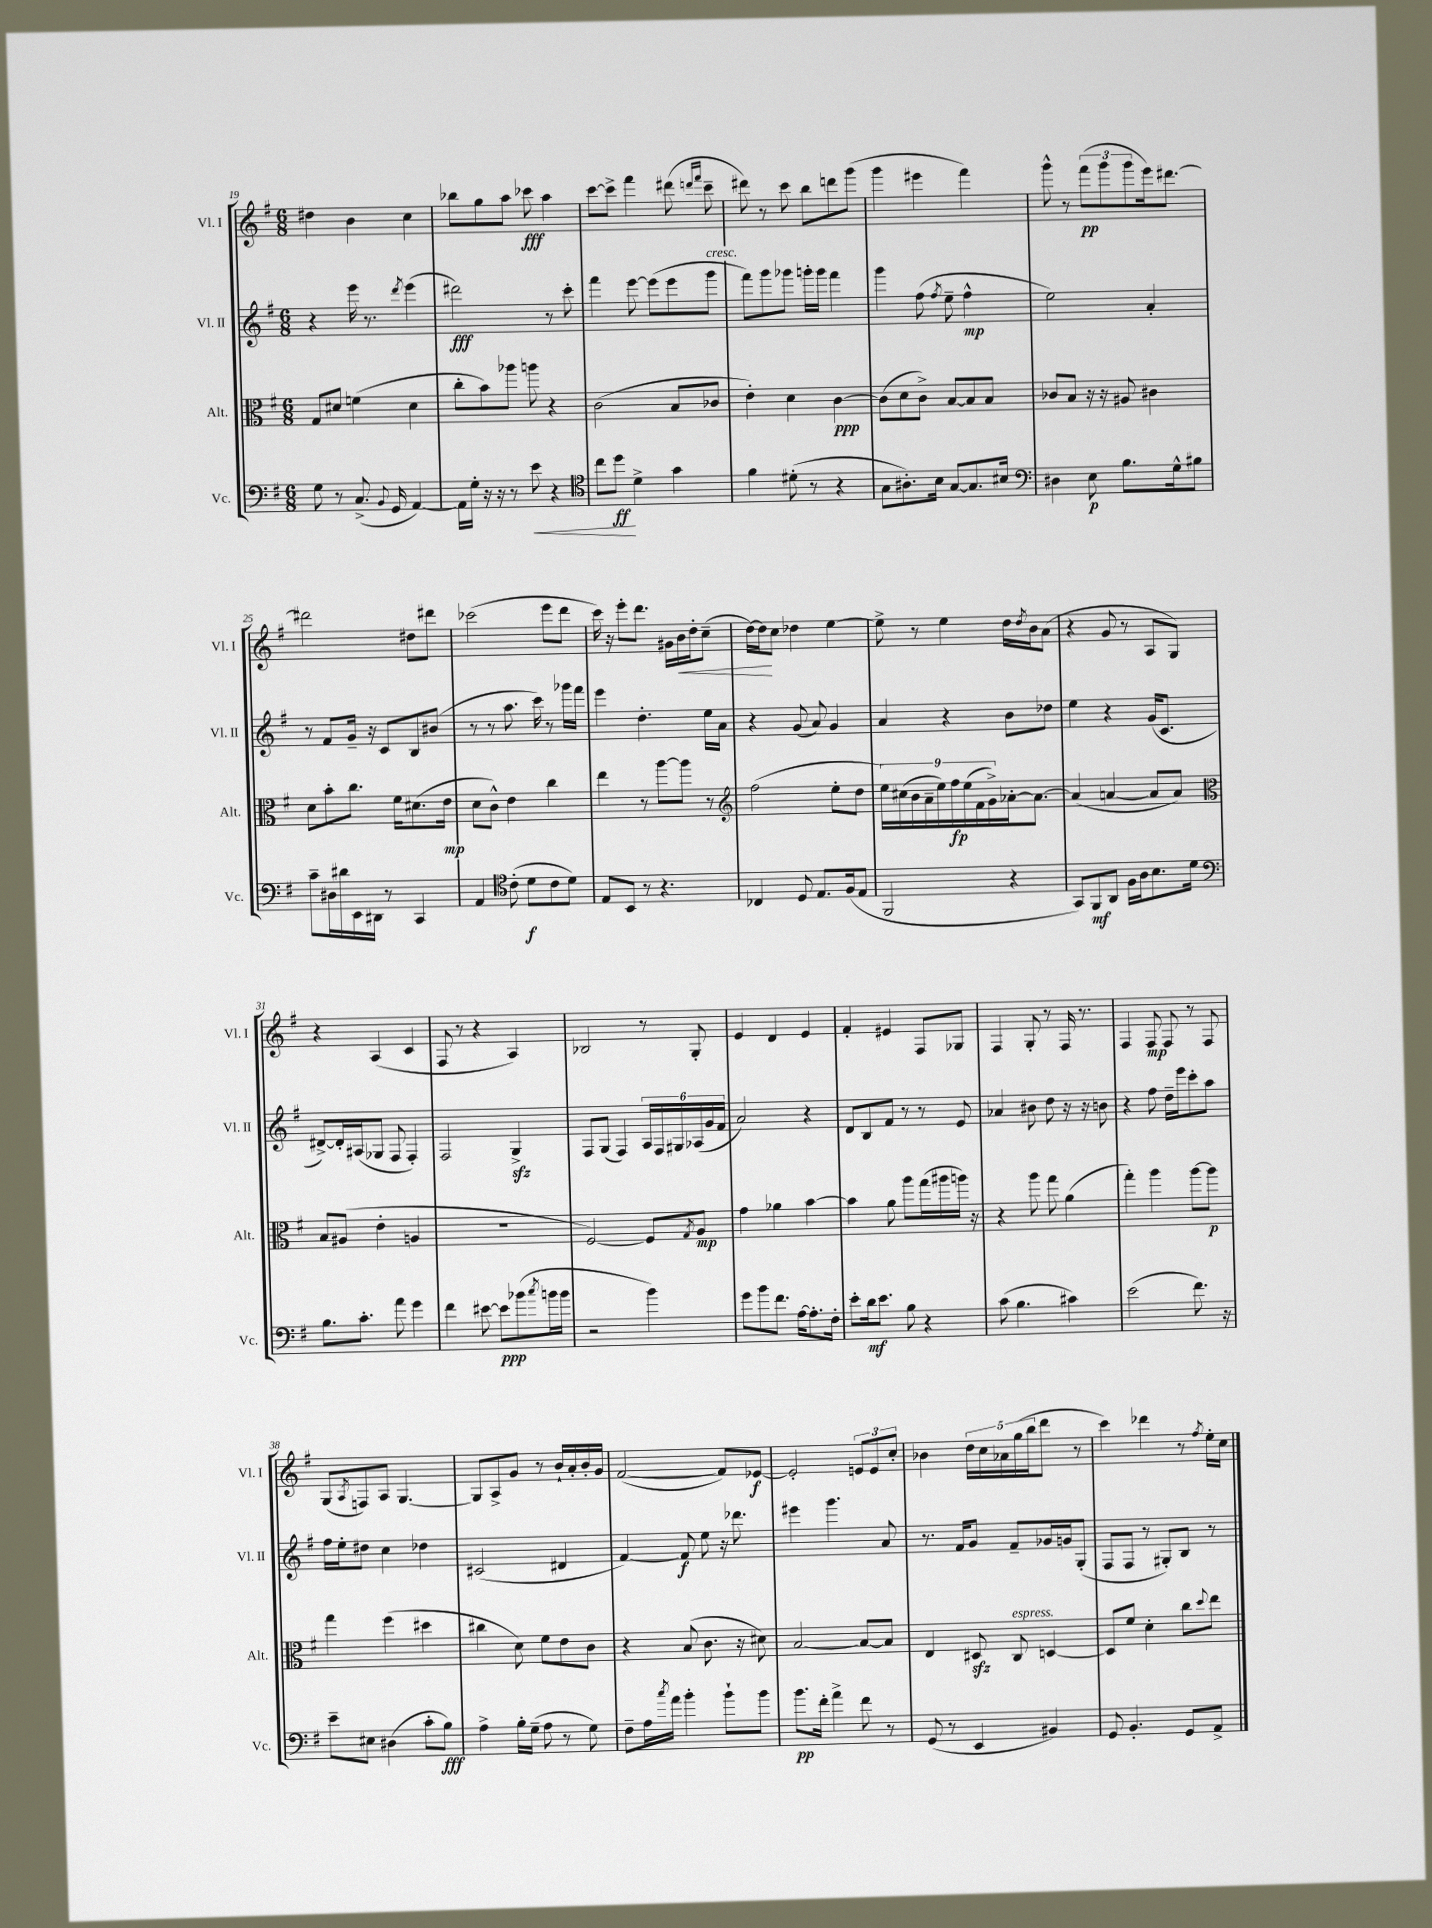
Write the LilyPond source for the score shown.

<<
\new StaffGroup <<
\new Staff = "s0" \with { instrumentName = "Vl. I" shortInstrumentName = "Vl. I" } {
    \clef treble \key g \major \numericTimeSignature \time 6/8
    dis''4 b'4 c''4 |
    bes''8 g''8 a''8 ces'''8\fff a''4 |
    c'''8~ c'''8-> fis'''4 dis'''8( \grace { d'''16 fis'''16 } c'''8-- |
    dis'''8) r8 c'''8 b''8 d'''8 g'''8( |
    g'''4 eis'''4 fis'''4) |
    g'''8-^ r8 \tuplet 3/2 { fis'''8\pp( g'''8 g'''8 } e'''16) dis'''8.~ |
    dis'''2 dis''8 dis'''8 |
    ces'''2( e'''8 d'''8 |
    c'''16) r16 e'''8-. d'''8. gis'16 b'16\< d''16-. c''8--( |
    d''16~) d''16\! c''8 des''4 e''4~ |
    e''8-> r8 e''4 d''16 \acciaccatura { d''8 } b'16 a'8( |
    r4 g'8 r8 a8 g8) |
    r4 a4( c'4 |
    fis8 r8 r4 a4) |
    bes2 r8 g8-. |
    e'4 d'4 e'4 |
    fis'4-. eis'4 fis8 ges8 |
    fis4 g8-. r8 fis16 r8. |
    fis4 fis8\mp fis8 r8 fis8 |
    g8( \acciaccatura { a8 } f8) a8 g4.~ |
    g8 a8-> g'8 r8 b'16-! a'16-. b'16-. g'16 |
    fis'2~( fis'8) ees'8~\f |
    ees'2-. \tuplet 3/2 { e'8 e'8 c''8-. } |
    bes'4 \tuplet 5/4 { d''16 c''16 aes'16 g''16( b''16 } d'''8 r8 |
    c'''4) des'''4 r8 \acciaccatura { fis''8 } e''16-. c''16 \bar "|." |
}
\new Staff = "s1" \with { instrumentName = "Vl. II" shortInstrumentName = "Vl. II" } {
    \clef treble \key g \major \numericTimeSignature \time 6/8
    r4 e'''16 r8. \acciaccatura { d'''8 } e'''4( |
    dis'''2\fff) r8 c'''8-. |
    fis'''4 e'''8~ e'''8( e'''8 g'''8^\markup { \italic "cresc." } |
    fis'''8) g'''8 ges'''8 g'''16-. g'''16 fis'''4 |
    g'''4 fis''8( \acciaccatura { fis''8 } e''8-- fis''4-^\mp |
    e''2) a'4-. |
    r8 fis'8 g'16-- r16 c'8 b8 bis'8( |
    r8 r8 a''8. c'''16) r8 ges'''16 fis'''16 |
    e'''4 d''4.-. e''16 a'16 |
    r4 g'8( a'8) g'4 |
    a'4 r4 b'8 des''8 |
    e''4 r4 g'16( c'8. |
    dis'8~->) dis'16-. ais16( ges8 fis8 fis4-.) |
    fis2 g4->\sfz |
    fis8 g8( fis4) \tuplet 6/4 { a16 fis16 gis16 aes16( g'16 fis'16 } |
    a'2) r4 |
    d'8 b8 fis'8 r8 r8 e'8 |
    aes'4 bis'8 d''8 r16 r16 b'8 |
    r4 fis''8 d''16-- e'''16 c'''8-. a''8 |
    fis''16 e''16-. dis''8 c''4 des''4 |
    cis'2( dis'4 |
    fis'4~) fis'8\f e''8 r16 des'''8. |
    eis'''4 g'''4. a'8 |
    r8. fis'16 g'8 fis'8-- ges'16 g'16 g8-.( |
    fis8 fis8 r8 gis8-.) b8 r8 \bar "|." |
}
\new Staff = "s2" \with { instrumentName = "Alt." shortInstrumentName = "Alt." } {
    \clef alto \key g \major \numericTimeSignature \time 6/8
    g8 dis'8 f'4( dis'4 |
    c''8-. b'8) aes''8 a''8 r4 |
    c'2( b8 ces'8 |
    e'4-.) d'4 c'4~\ppp |
    c'8( d'8 c'8->) b8~ b8 b8 |
    ces'8 b8 r16 r16 ais8 cis'4 |
    d'8 b'8-. c''8. fis'16 dis'8.( e'16\mp |
    d'8 c'8-^) e'4 c''4 |
    e''4 r8 a''8~ a''8 r8 |
    \clef treble fis''2( e''8-. d''8 |
    \tuplet 9/8 { e''16) cis''16( b'16 a'16-- e''16) fis''16\fp e''16( fis'16 g'16->) } aes'16~-. aes'8.~ |
    aes'4( a'4~ a'8 a'8) |
    \clef alto b8 ais8( e'4-. a4 |
    R2. |
    fis2~) fis8 \acciaccatura { g8 } a8\mp |
    g'4 aes'4 b'4~ |
    b'4 a'8 a''8 g''16( ais''16 a''16) r16 |
    r4 a''8 g''8 a'4( |
    g''4-.) a''4 a''8~ a''8\p |
    g''4 fis''4( dis''4 |
    cis''4 d'8) fis'8 e'8 c'8 |
    r4 b8( c'8. r16 dis'8) |
    b2~ b8~ b8 |
    e4 dis8\sfz c8^\markup { \italic "espress." } d4~ |
    d8 fis'8 d'4-. c''8 \appoggiatura { d''8 } e''8 \bar "|." |
}
\new Staff = "s3" \with { instrumentName = "Vc." shortInstrumentName = "Vc." } {
    \clef bass \key g \major \numericTimeSignature \time 6/8
    g8 r8 c8.->( \appoggiatura { b,8 } g,16 a,4~) |
    a,16 g16-. r16 r16 r8 e'8\< r4 |
    \clef tenor c''8 d''8\ff\! d'4-> g'4 |
    fis'4 dis'8-.( r8 r4 |
    g8 ais8.-.) b16 g8~ g8. bis16 |
    \clef bass dis4 e8\p b8. g16-^ bis8 |
    c'8-- dis16 dis'16 e,16 dis,16 r8 c,4 |
    a,4 \clef tenor c'8-.( d'8\f c'8 d'8) |
    e8 b,8 r8 r4. |
    ces4 d8 e8. fis16( e8 |
    fis,2 r4 |
    g,8) fis,8\mf a,8 fis16 a16 b8. d'16 |
    \clef bass b8. c'8.-. a'8 g'4 |
    fis'4 eis'8~ eis'8\ppp bes'8( \acciaccatura { c''8 } b'16 b'16 |
    r2 b'4) |
    g'8 b'8 fis'8. a16~ a8.-. fis16-. |
    e'8-. d'16\mf e'8. b8 r4 |
    c'8( b4. cis'4) |
    e'2( fis'8.) r16 |
    e'8-- eis8 dis4( c'8-. b8\fff) |
    a4-> b16-. g16--( a8 r8 g8) |
    fis8-- a16 \acciaccatura { c''8 } a'16 b'4-. b'8-! b'8 |
    b'8.\pp fis'16-. a'4-> fis'8 r8 |
    g,8( r8 e,4 bis,4) |
    g,8 b,4.-. g,8 a,8-> \bar "|." |
}
>>
>>
\layout { \context { \Score currentBarNumber = #19 } }
